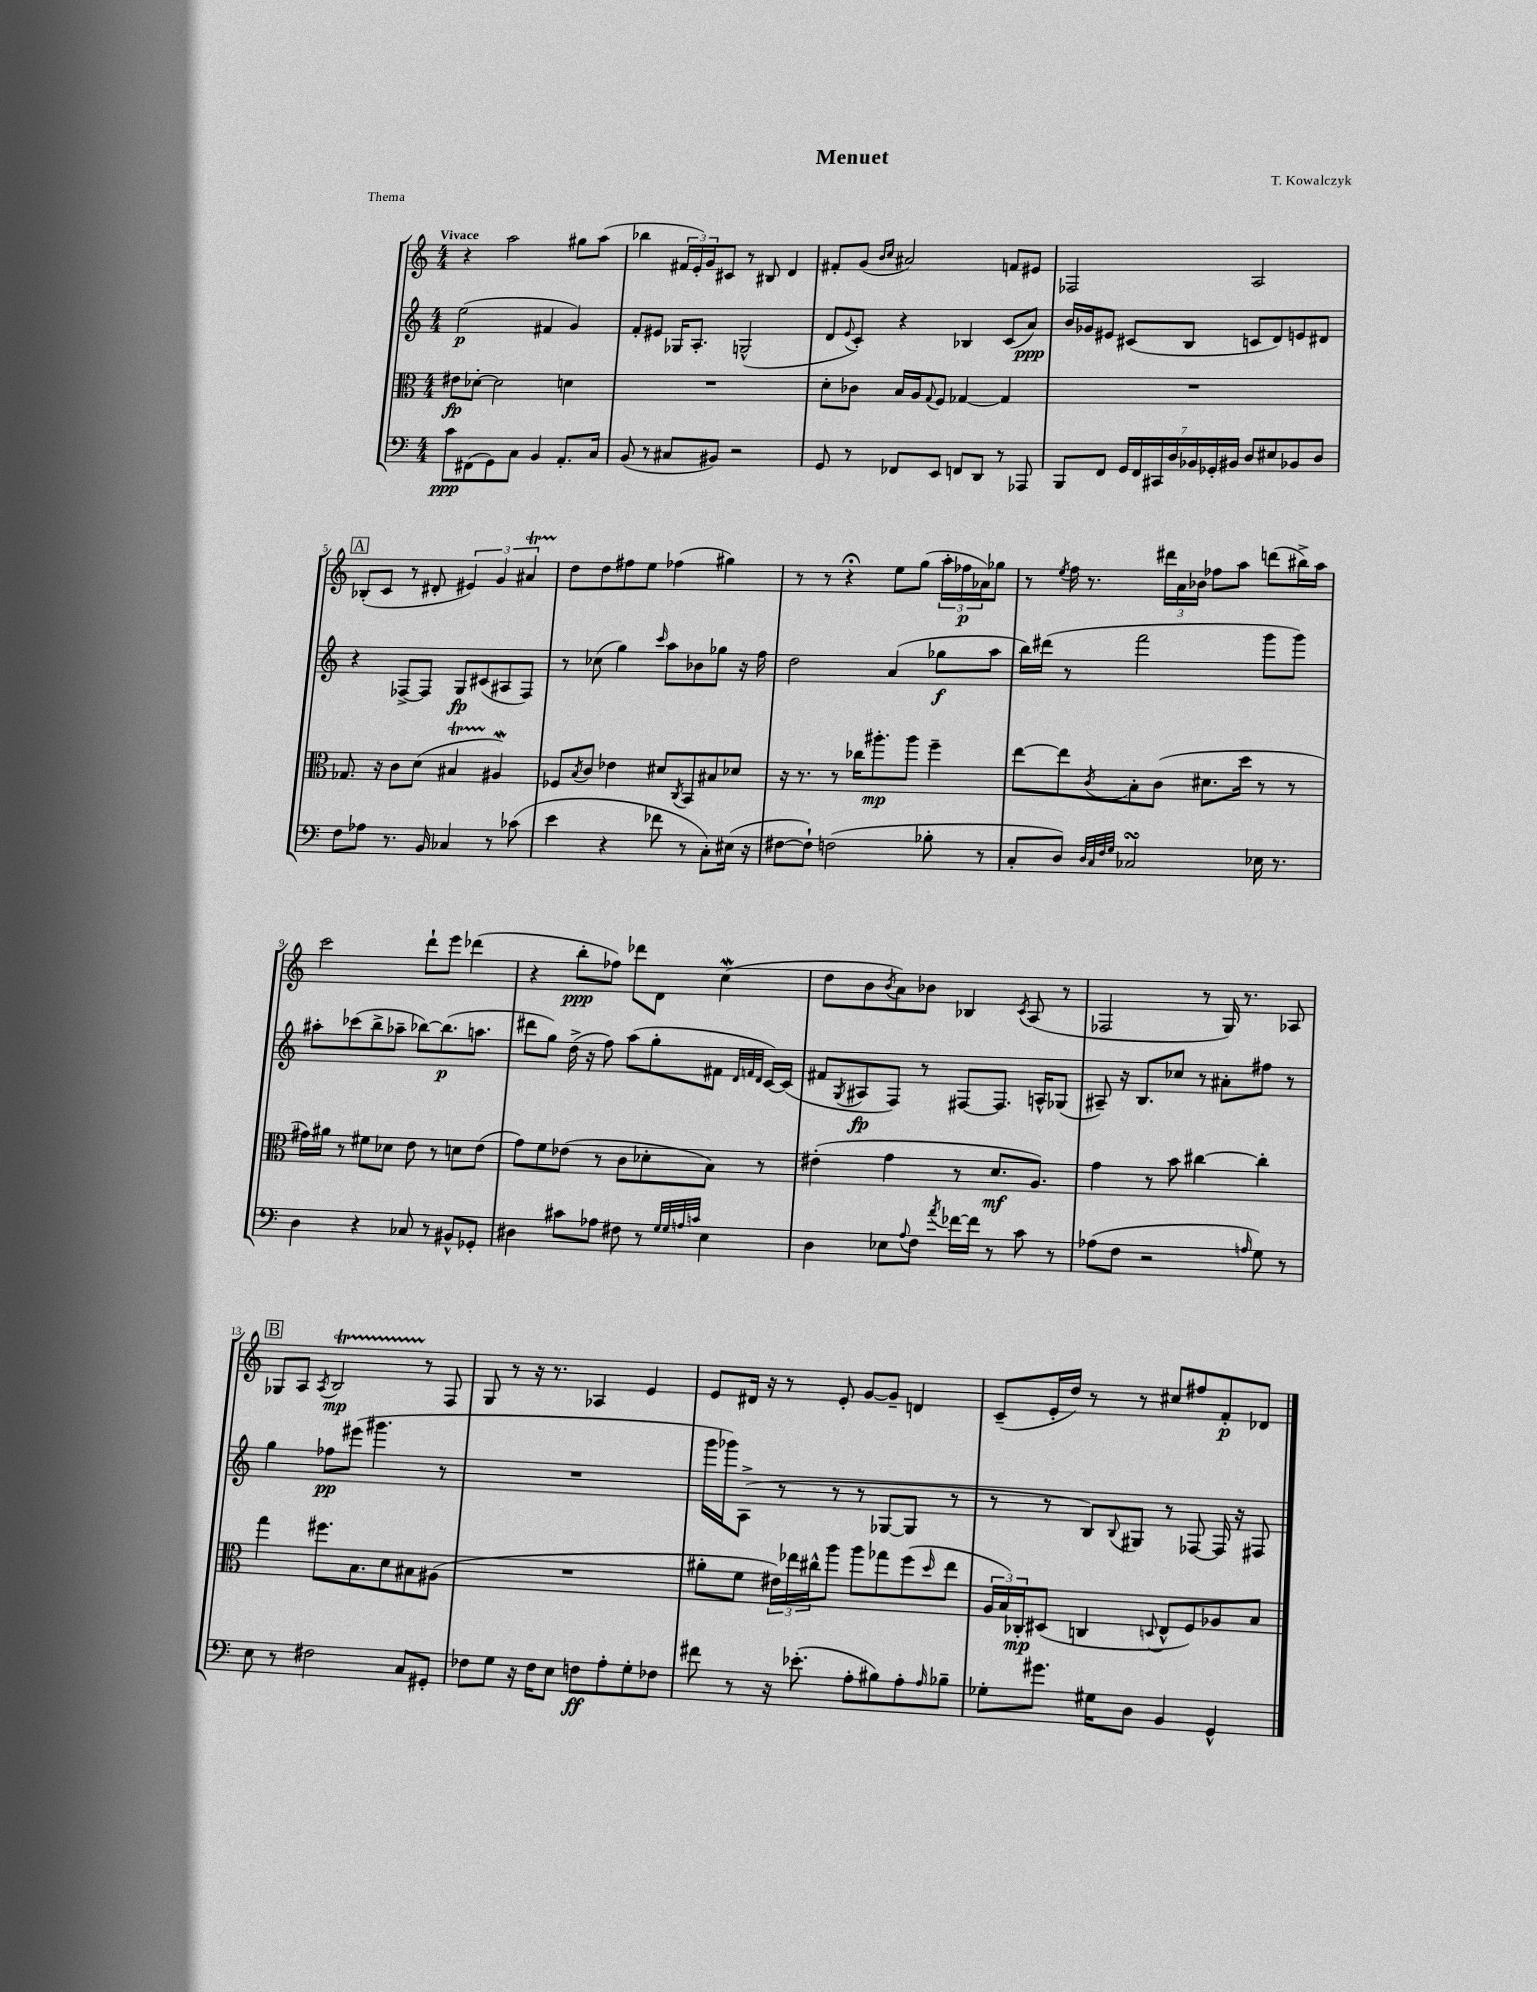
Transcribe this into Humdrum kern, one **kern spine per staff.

**kern	**dynam	**kern	**dynam	**kern	**dynam	**kern	**dynam
*part4	*part4	*part3	*part3	*part2	*part2	*part1	*part1
*staff4	*staff4	*staff3	*staff3	*staff2	*staff2	*staff1	*staff1
*clefF4	*	*clefC3	*	*clefG2	*	*clefG2	*
*k[]	*	*k[]	*	*k[]	*	*k[]	*
*M4/4	*	*M4/4	*	*M4/4	*	*M4/4	*
=1	=1	=1	=1	=1	=1	=1	=1
!	!	!	!	!	!	!LO:TX:a:B:t=Vivace	!
8c\L	ppp	8e#X\L	fp	(2ee\	p	4r	.
(8FF#X\	.	[8d-X'\J	.	.	.	.	.
8GG\)	.	2d-\]	.	.	.	2aa\	.
8C\J	.	.	.	.	.	.	.
4BB/	.	.	.	4f#X/	.	.	.
8.AA'/L	.	4dn\	.	4g/)	.	8gg#X\L	.
.	.	.	.	.	.	(8aa\J	.
16C/Jk	.	.	.	.	.	.	.
=2	=2	=2	=2	=2	=2	=2	=2
(8BB/	.	1r	.	8f'/L	.	4bb-X\	.
8r	.	.	.	8e#X/J	.	.	.
8C#X/L	.	.	.	16G-X/KL	.	24f#X/LL	.
.	.	.	.	.	.	24e'/)	.
.	.	.	.	8.A'/J	.	.	.
.	.	.	.	.	.	24g/J	.
8BB#X/J)	.	.	.	.	.	8c#X/J	.
2r	.	.	.	(2Gn^^/	.	8r	.
.	.	.	.	.	.	8B#X/	.
.	.	.	.	.	.	4d/	.
=3	=3	=3	=3	=3	=3	=3	=3
8GG/	.	8d'\L	.	8d/L	.	8f#X'/L	.
.	.	.	.	8qqe/	.	.	.
8r	.	8c-X\J	.	8c'/J)	.	(8g/J	.
.	.	.	.	.	.	16qqb/LL	.
.	.	.	.	.	.	16qqcc/JJ	.
8FF-X/L	.	16B/LL	.	4r	.	2a#X/)	.
.	.	16A/J	.	.	.	.	.
.	.	8qqG/	.	.	.	.	.
8EE/J	.	8F/J	.	.	.	.	.
8FFn/L	.	[4G-X/	.	4B-X/	.	.	.
8DD/J	.	.	.	.	.	.	.
8r	.	4G-/]	.	(8c/L	.	8fn/L	.
8AAA-X/	.	.	.	8a/J)	ppp	8e#X/J	.
=4	=4	=4	=4	=4	=4	=4	=4
8BBB/L	.	1r	.	16b/LL	.	2F-X/	.
.	.	.	.	16g-X/J	.	.	.
8FF/J	.	.	.	8e#X/J	.	.	.
28GG/LL	.	.	.	(8c#X/L	.	.	.
28FF/	.	.	.	.	.	.	.
28CC#X/	.	.	.	.	.	.	.
28D/	.	.	.	.	.	.	.
.	.	.	.	8B/J	.	.	.
28BB-X/	.	.	.	.	.	.	.
28GG-X'/	.	.	.	.	.	.	.
28BB#X/JJ	.	.	.	.	.	.	.
8D/L	.	.	.	8cn/L	.	2A/	.
8E#X/	.	.	.	8d/)	.	.	.
8BB-X/	.	.	.	8en/	.	.	.
8D/J	.	.	.	8d#X/J	.	.	.
!!LO:LB:g=z
!!LO:REH:place=s1:t=A
=5	=5	=5	=5	=5	=5	=5	=5
8F\L	.	8.G-X/	.	4r	.	(8B-X'/L	.
8A-X\J	.	.	.	.	.	8c/J	.
.	.	16r	.	.	.	.	.
8.r	.	8c\L	.	[8F-X^/L	.	8r	.
.	.	(8d\J	.	8F-/J]	.	8d#X'/	.
16BB/	.	.	.	.	.	.	.
4C-X/	.	4B#Xt/	.	8G/L	fp	6e#X/)	.
.	.	.	.	(8c#X/	.	.	.
.	.	.	.	.	.	6g/	.
8r	.	4A#XW/)	.	8A#X/	.	.	.
.	.	.	.	.	.	6a#Xt/	.
(8c-X\	.	.	.	8F-/J)	.	.	.
=6	=6	=6	=6	=6	=6	=6	=6
4e\	.	8F-X/L	.	8r	.	8dd\L	.
.	.	8qB/	.	.	.	.	.
.	.	8c/J	.	(8cc-X\	.	8dd\	.
4r	.	4e-X\	.	4gg\)	.	8ff#X\	.
.	.	.	.	.	.	8ee\J	.
.	.	.	.	16qqccc/	.	.	.
8f-X\	.	8d#X/L	.	8aa\L	.	(4ff-X\	.
.	.	8qC/	.	.	.	.	.
8r	.	8BB/	.	8b-X\	.	.	.
8C'\L)	.	8B#X/	.	8gg-X\J	.	4gg#X\)	.
(16E#X\Jk	.	8d-X/J	.	16r	.	.	.
16r	.	.	.	16ff\	.	.	.
=7	=7	=7	=7	=7	=7	=7	=7
[8F#X\L	.	16r	.	2dd\	.	8r	.
.	.	8.r	.	.	.	.	.
8F#`\J])	.	.	.	.	.	8r	.
(2Fn\	.	8r	.	.	.	4r;<	.
.	.	16cc-X\KL	.	.	.	.	.
.	.	8.aa#X'\	mp	.	.	.	.
.	.	.	.	(4a/	.	8ee\L	.
.	.	8aa#\J	.	.	.	(8gg\J	.
8B-X'\	.	4ff~\	.	8gg-X\L	f	24aa'\LL	.
.	.	.	.	.	.	24ff-X\	p
.	.	.	.	.	.	24a-X\J)	.
8r	.	.	.	8aa\J	.	8gg-X\J	.
=8	=8	=8	=8	=8	=8	=8	=8
8C'/L	.	[8ee\L	.	16bb\LL)	.	8r	.
.	.	.	.	(16ddd#X\JJ	.	.	.
.	.	.	.	.	.	8qee/	.
8D/J)	.	8ee\]	.	8r	.	16ff\	.
.	.	.	.	.	.	8.r	.
32qqD/LLL	.	.	.	.	.	.	.
32qqC/	.	.	.	.	.	.	.
32qqF/	.	.	.	.	.	.	.
32qqG/JJJ	.	8qc/	.	.	.	.	.
2C-XsSSs/	.	8B'\	.	2fff\	.	.	.
.	.	(8c\J	.	.	.	24ddd#X\LL	.
.	.	.	.	.	.	24a\	.
.	.	.	.	.	.	24b-X\JJ	.
.	.	8.d#X\L	.	.	.	8ff-X\L	.
.	.	.	.	.	.	8aa\J	.
.	.	16dd\Jk	.	.	.	.	.
16E-X\	.	8r	.	8ggg\L	.	(8dddn\L	.
8.r	.	.	.	.	.	.	.
.	.	8r	.	8ggg\J)	.	16bb#X^\L)	.
.	.	.	.	.	.	16aa\JJ	.
!!LO:LB:g=z
=9	=9	=9	=9	=9	=9	=9	=9
4D\	.	16g#X\LL)	.	8aa#X'\L	.	2ccc\	.
.	.	16a#X\JJ	.	.	.	.	.
.	.	8r	.	(8ccc-X\	.	.	.
4r	.	8f#X\L	.	8bb^\	.	.	.
.	.	8d-X\J	.	8aa-X~\J	.	.	.
8C-X/	.	8e\	.	[8bb-X\L)	.	8ddd`\L	.
8r	.	8r	.	(8.bb-\]	p	8eee\J	.
8BB#X^^/L	.	8dn\L	.	.	.	(4ddd-X\	.
.	.	.	.	8.aan\J	.	.	.
8GG-X'/J	.	(8e\J	.	.	.	.	.
=10	=10	=10	=10	=10	=10	=10	=10
4D#X\	.	8g\L)	.	8ddd#X\L	.	4r	.
.	.	8f\	.	8gg\J)	.	.	.
8c#X\L	.	(8e-X\J	.	(16dd^\	.	8bb'\L	ppp
.	.	.	.	16r	.	.	.
8A-X\J	.	8r	.	8ff\)	.	8ff-X\J)	.
8F#X\	.	8c\L	.	(8aa\L	.	8ddd-X\L	.
8r	.	8d-X'\	.	8gg'\	.	8d\J	.
32qqG/LLL	.	.	.	.	.	.	.
32qqG/	.	.	.	.	.	.	.
32qqAn/	.	.	.	.	.	.	.
32qqcn/JJJ	.	.	.	.	.	.	.
4E\	.	8B\J)	.	8f#X\J	.	(4ccw\	.
.	.	.	.	32qqd/LLL	.	.	.
.	.	.	.	32qqfn/	.	.	.
.	.	.	.	32qqd/JJJ	.	.	.
.	.	8r	.	[16c/LL)	.	.	.
.	.	.	.	(16c/JJ]	.	.	.
=11	=11	=11	=11	=11	=11	=11	=11
4D\	.	(4e#X'\	.	8f#X/L	.	8dd\L	.
.	.	.	.	8qG/	.	.	.
.	.	.	.	8A#X/	fp	8b\	.
.	.	.	.	.	.	8qb/	.
8E-X\L	.	4g\	.	8F/J)	.	8a\)	.
8qqA/	.	.	.	.	.	.	.
8F\J	.	.	.	8r	.	8b-X\J	.
8qa/	.	.	.	.	.	.	.
[16f-X\LL	.	8r	.	[8F#X/L	.	4B-X/	.
16f-\JJ]	.	.	.	.	.	.	.
8r	.	8.d/L	mf	8.F#/J]	.	.	.
.	.	.	.	.	.	8qc/	.
8c\	.	.	.	.	.	(8A/	.
.	.	8.A/J)	.	16An^^/KL	.	.	.
8r	.	.	.	(8G-X/J	.	8r	.
=12	=12	=12	=12	=12	=12	=12	=12
(8A-X\L	.	4g\	.	8A#X~/)	.	2F-X/	.
8F\J	.	.	.	16r	.	.	.
.	.	.	.	8.B/L	.	.	.
2r	.	8r	.	.	.	.	.
.	.	8b\	.	8cc-X/J	.	.	.
.	.	[4cc#X\	.	8r	.	8r	.
.	.	.	.	8a#X'\L	.	16G/)	.
.	.	.	.	.	.	8.r	.
16qqAn/	.	.	.	.	.	.	.
8G\)	.	4cc#'\]	.	8ff#X\J	.	.	.
8r	.	.	.	8r	.	8A-X/	.
!!LO:LB:g=z
!!LO:REH:place=s1:t=B
=13	=13	=13	=13	=13	=13	=13	=13
8E\	.	4gg\	.	4gg\	.	8G-X/L	.
8r	.	.	.	.	.	8A/J	.
.	.	.	.	.	.	8qA/	.
2F#X\	.	8.ff#X\L	.	8ff-X\L	pp	2Bt/	mp
.	.	.	.	(8eee#X\J	.	.	.
.	.	8.B\	.	.	.	.	.
.	.	.	.	4.ggg#X\	.	.	.
.	.	8d\	.	.	.	.	.
8C/L	.	8B#X\	.	.	.	8r	.
8GG#X'/J	.	(8A#X\J	.	8r	.	8F/	.
=14	=14	=14	=14	=14	=14	=14	=14
8F-X\L	.	1r	.	1r	.	8G/	.
8G\J	.	.	.	.	.	8r	.
16r	.	.	.	.	.	16r	.
16F-\KL	.	.	.	.	.	8.r	.
8E\J	.	.	.	.	.	.	.
8Fn\L	ff	.	.	.	.	4A-X/	.
8A'\	.	.	.	.	.	.	.
8G'\	.	.	.	.	.	4e/	.
8F-X\J	.	.	.	.	.	.	.
=15	=15	=15	=15	=15	=15	=15	=15
8f#X\	.	8a#X'\L	.	16ggg\LL	.	8e/L	.
.	.	.	.	16ggg-X\J)	.	.	.
8r	.	8f\J	.	(8A^\J	.	16d#X/Jk	.
.	.	.	.	.	.	16r	.
16r	.	24e#X\LL)	.	8r	.	8r	.
.	.	24ee-X\	.	.	.	.	.
(8.e-X'\	.	.	.	.	.	.	.
.	.	24cc#X^^\J	.	.	.	.	.
.	.	8aa\J	.	8r	.	8e'/	.
8A'\L	.	8aa\L	.	8r	.	[8g/L	.
8B#X\)	.	8gg-X\	.	[8G-X/L	.	8g~/J]	.
8A'\	.	(8ff\	.	8G-/J]	.	4dn/	.
16qqA/	.	16qqdd/	.	.	.	.	.
8B-X~\J	.	8ee-\J	.	8r	.	.	.
=16	=16	=16	=16	=16	=16	=16	=16
8G-X'\L	.	24A/LL	.	8r	.	(8c~/L	.
.	.	24B/)	.	.	.	.	.
.	.	24C-X'/J	mp	.	.	.	.
8.g#X\J	.	(8D#X/J	.	8r	.	16e'/L	.
.	.	.	.	.	.	16dd/JJ)	.
.	.	4Cn/	.	8B/L)	.	8r	.
16G#X\KL	.	.	.	.	.	.	.
.	.	.	.	8qqB/	.	.	.
8D\J	.	.	.	8G#X/J	.	8r	.
.	.	8qqDn/	.	.	.	.	.
4BB/	.	8E^^/L	.	8r	.	8cc#X/L	.
.	.	8F/)	.	[8F-X/	.	8ff#X/	.
4GG^^/	.	8A-X/	.	16F-/]	.	8f'/	p
.	.	.	.	16r	.	.	.
.	.	8B/J	.	8F#X/	.	8d-X/J	.
==	==	==	==	==	==	==	==
*-	*-	*-	*-	*-	*-	*-	*-
